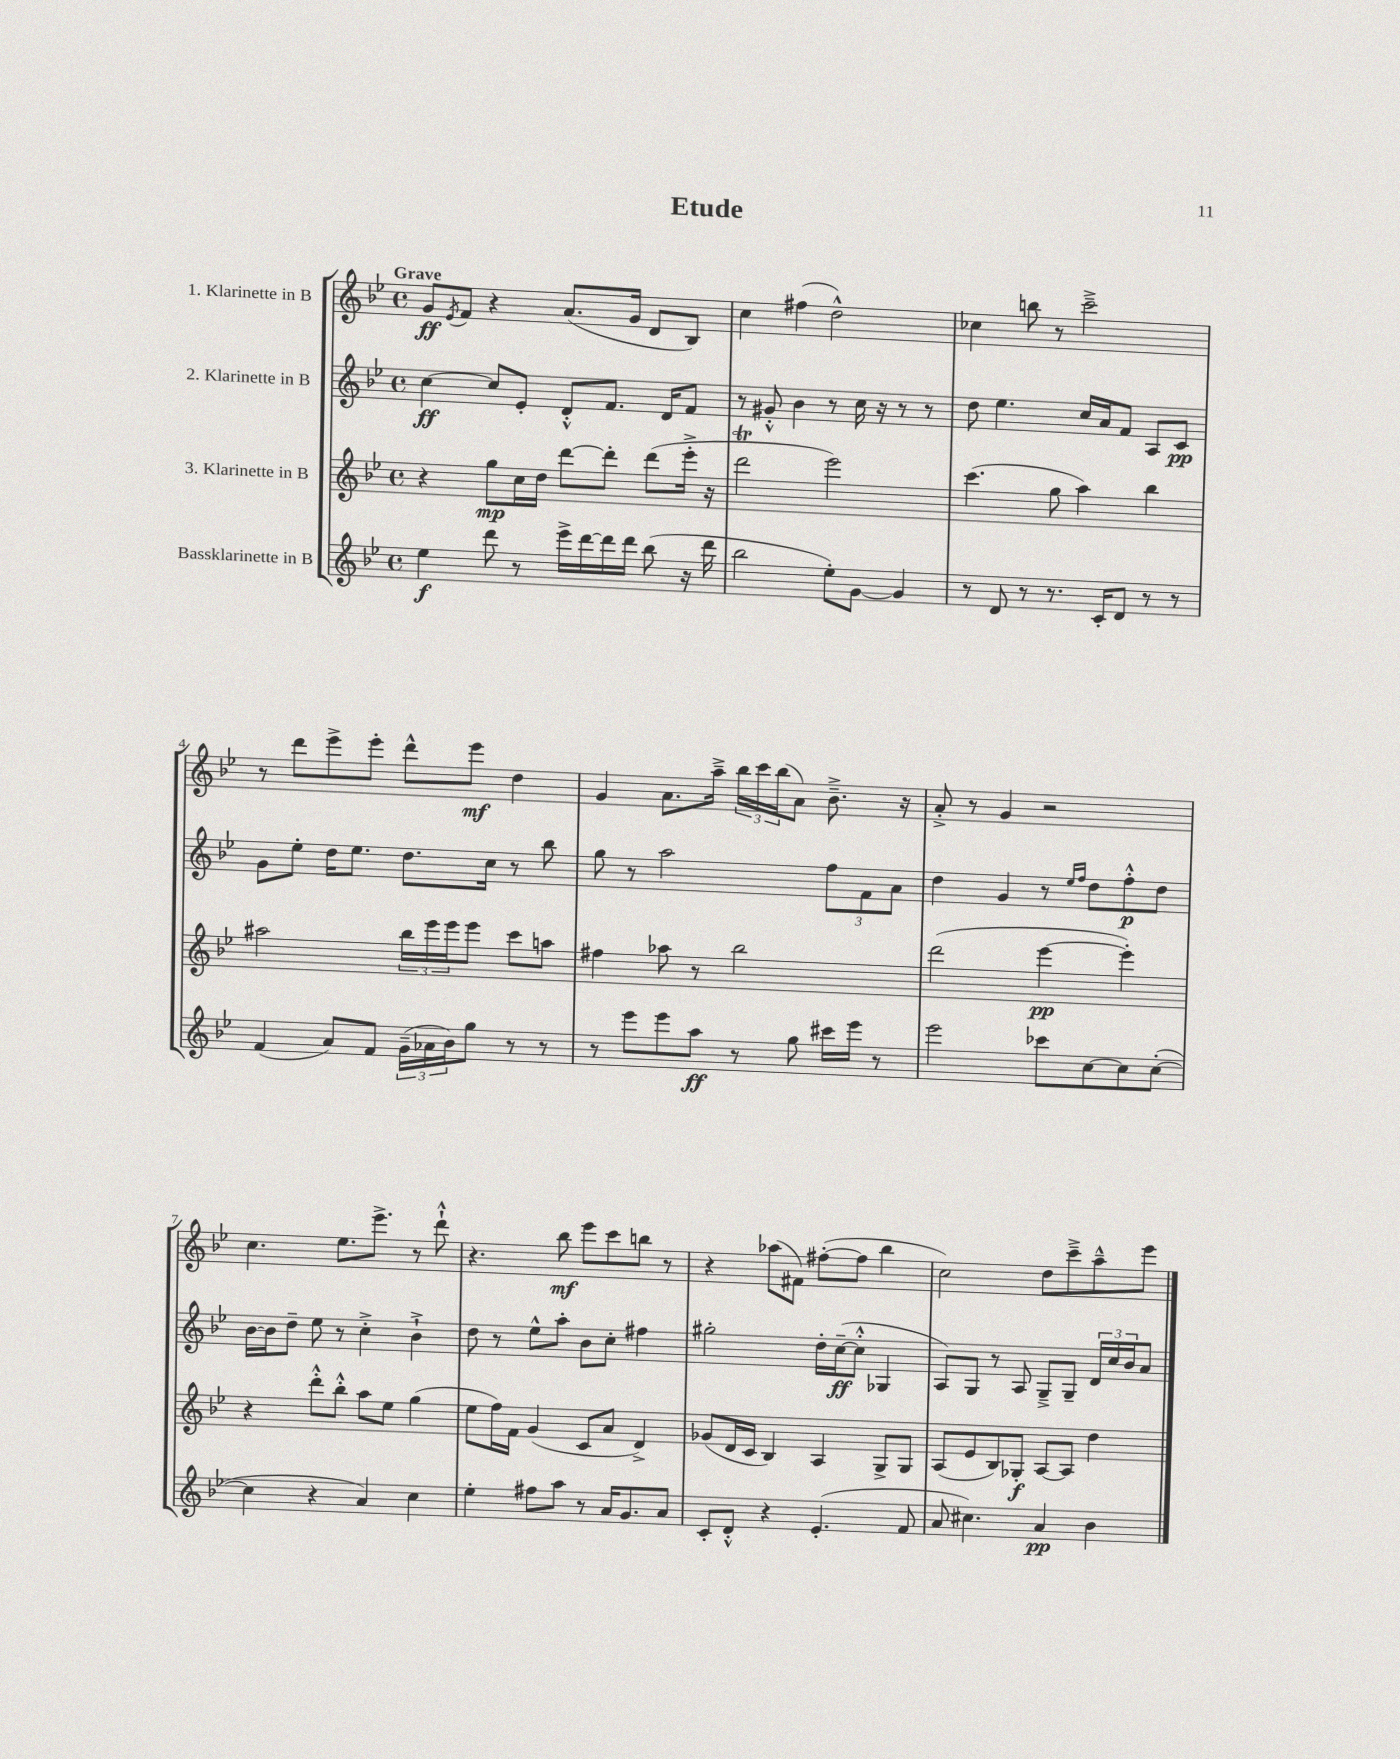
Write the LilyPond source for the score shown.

\header { title = "Etude" }
<<
\new StaffGroup <<
\new Staff = "s0" \with { instrumentName = "1. Klarinette in B" } {
    \clef treble \key bes \major \defaultTimeSignature \time 4/4 \tempo "Grave"
    g'8\ff \acciaccatura { ees'8 } f'8 r4 a'8.( g'16 d'8 bes8) |
    c''4 fis''4( d''2-^) |
    ces''4 b''8 r8 c'''2---> |
    r8 d'''8 ees'''8-> ees'''8-. d'''8-^ ees'''8\mf d''4 |
    g'4 a'8. a''16---> \tuplet 3/2 { bes''16 c'''16 bes''16( } a'8) bes'8.---> r16 |
    a'8-.-> r8 g'4 r2 |
    c''4. ees''8. ees'''8.-> r8 d'''8-!-^ |
    r4. bes''8\mf ees'''8 c'''8 b''8 r8 |
    r4 aes''8( fis'8) fis''8~-.( fis''8 bes''4 |
    c''2) d''8 c'''8---> a''8---^ ees'''8 \bar "|." |
}
\new Staff = "s1" \with { instrumentName = "2. Klarinette in B" } {
    \clef treble \key bes \major \defaultTimeSignature \time 4/4
    c''4~\ff c''8 ees'8-. d'8-.-^ f'8. d'16 f'8 |
    r8 gis'8-.-^ bes'4 r8 c''16 r16 r8 r8 |
    d''8 ees''4. c''16 a'16 f'8 a8 c'8\pp |
    g'8 ees''8-. d''16 ees''8. d''8. c''16 r8 bes''8 |
    g''8 r8 a''2 \tuplet 3/2 { f''8 f'8 a'8 } |
    d''4 g'4 r8 \grace { ees''16 f''16 } d''8 f''8-.-^\p d''8 |
    bes'16~ bes'16 d''8-- ees''8 r8 c''4-.-> bes'4-!-> |
    d''8 r8 ees''8-^ a''8-. bes'8 c''8-. fis''4 |
    gis''2-. d''16-. c''16~--\ff( c''8-.-^ ges4 |
    a8) g8 r8 a8 g8---> g8-- \tuplet 3/2 { d'16 c''16 bes'16 } a'8 \bar "|." |
}
\new Staff = "s2" \with { instrumentName = "3. Klarinette in B" } {
    \clef treble \key bes \major \defaultTimeSignature \time 4/4
    r4 g''8\mp c''16 d''16 d'''8~ d'''8-. d'''8( ees'''16-.-> r16 |
    d'''2\trill ees'''2) |
    c'''4.( g''8 a''4) bes''4 |
    ais''2 \tuplet 3/2 { bes''16 ees'''16 ees'''16 } ees'''8 c'''8 a''8 |
    fis''4 aes''8 r8 bes''2 |
    d'''2( ees'''4~\pp ees'''4-.) |
    r4 d'''8-.-^ bes''8-.-^ a''8 ees''8 g''4( |
    ees''8 f''16) f'16 g'4( c'8 a'8 d'4->) |
    ges'8( d'16 c'16 bes4) a4 g8-> g8 |
    a8( ees'8 bes8) ges8-.\f a8~ a8 d''4 \bar "|." |
}
\new Staff = "s3" \with { instrumentName = "Bassklarinette in B" } {
    \clef treble \key bes \major \defaultTimeSignature \time 4/4
    ees''4\f d'''8 r8 ees'''16-> d'''16~ d'''16 d'''16 bes''8( r16 d'''16 |
    bes''2 ees''8-.) g'8~ g'4 |
    r8 d'8 r8 r8. c'16-. d'8 r8 r8 |
    f'4( a'8) f'8 \tuplet 3/2 { g'16--( aes'16 bes'16) } g''8 r8 r8 |
    r8 ees'''8 ees'''8 a''8\ff r8 g''8 cis'''16 ees'''16 r8 |
    ees'''2 ces'''8 c''8~ c''8 c''8~-.( |
    c''4 r4 a'4) c''4 |
    ees''4-. fis''8 a''8 r8 a'16 g'8. a'8 |
    c'8-. d'8-.-^ r4 ees'4.-.( f'8 |
    a'8 cis''4.) a'4\pp bes'4 \bar "|." |
}
>>
>>
